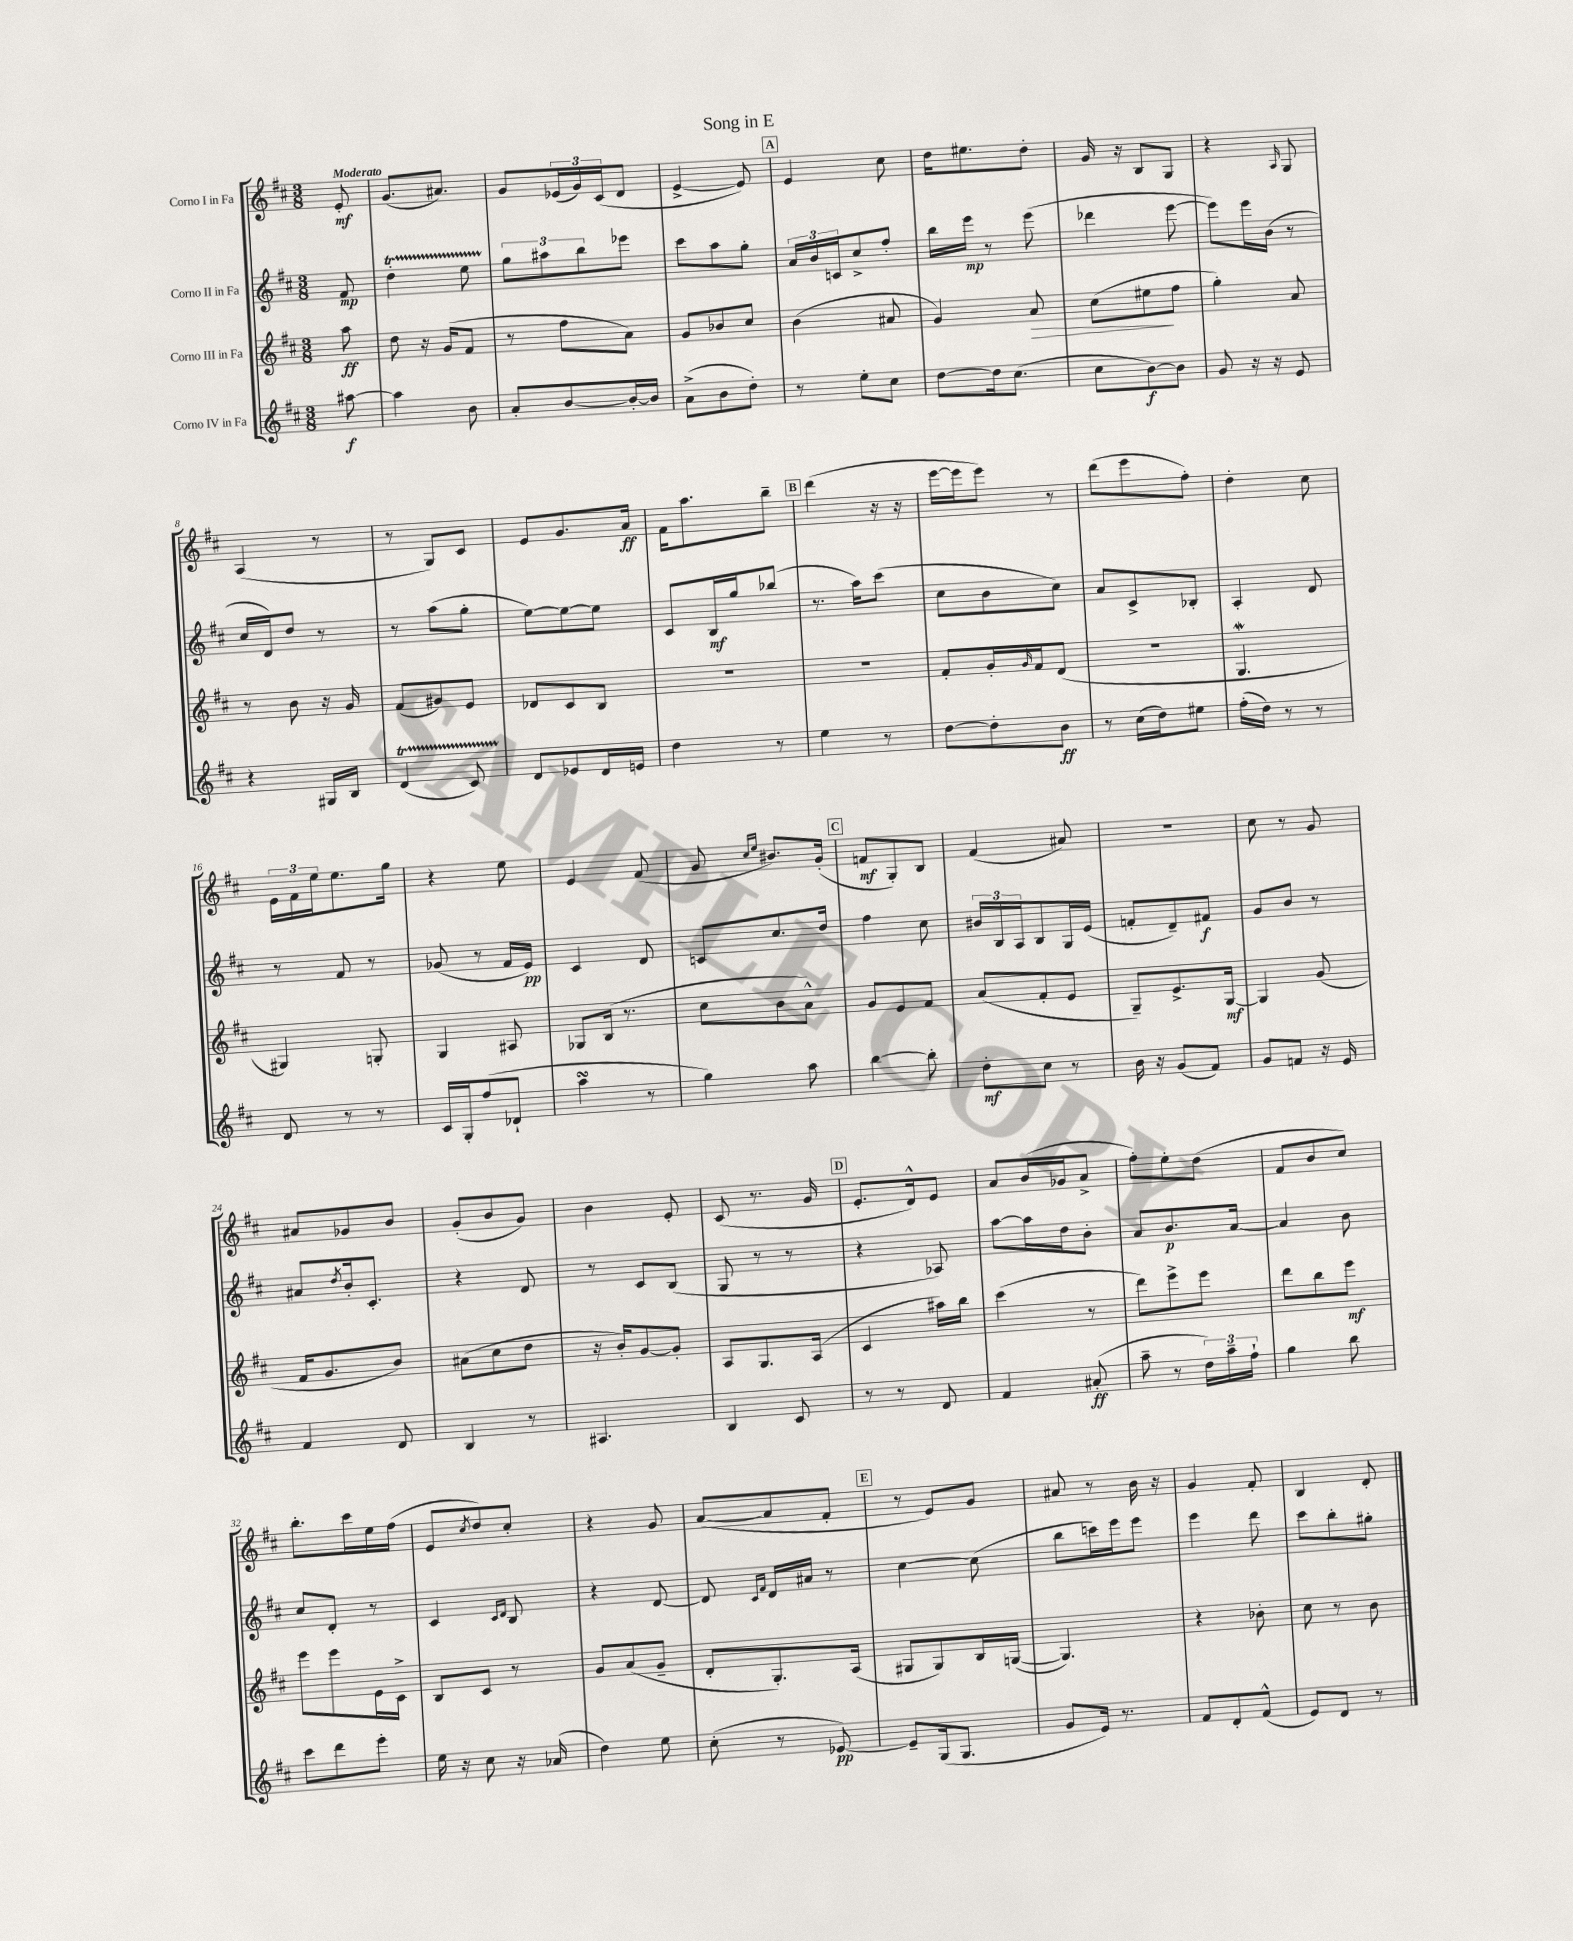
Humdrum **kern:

**kern	**dynam	**kern	**dynam	**kern	**dynam	**kern	**dynam
*part4	*part4	*part3	*part3	*part2	*part2	*part1	*part1
*staff4	*staff4	*staff3	*staff3	*staff2	*staff2	*staff1	*staff1
*I"Corno IV in Fa	*	*I"Corno III in Fa	*	*I"Corno II in Fa	*	*I"Corno I in Fa	*
*clefG2	*	*clefG2	*	*clefG2	*	*clefG2	*
*k[f#c#]	*	*k[f#c#]	*	*k[f#c#]	*	*k[f#c#]	*
*M3/8	*	*M3/8	*	*M3/8	*	*M3/8	*
=	=	=	=	=	=	=	=
!	!	!	!	!	!	!LO:TX:a:B:t=Moderato	!
[8aa#X\	f	8aa\	ff	8f#/	mp	8e'/	mf
=1	=1	=1	=1	=1	=1	=1	=1
4aa#\]	.	8dd\	.	4ddT'\	.	(8.g/L	.
.	.	16r	.	.	.	.	.
.	.	(16g/KL	.	.	.	8.a#X/J)	.
8b\	.	8f#/J	.	8eeTTT\	.	.	.
=2	=2	=2	=2	=2	=2	=2	=2
8a'/L	.	8r	.	12gg\L	.	8g/L	.
.	.	.	.	12aa#X\	.	.	.
[8b/	.	8ff#\L	.	.	.	(24e-X/L	.
.	.	.	.	12bb\	.	24g/)	.
.	.	.	.	.	.	(24c#/J	.
16b'/L_	.	8a\J)	.	8eee-X\J	.	8d/J	.
16b/JJ]	.	.	.	.	.	.	.
=3	=3	=3	=3	=3	=3	=3	=3
(8a^\L	.	8g/L	.	8ccc#\L	.	[4e^/	.
8b\	.	8b-X/	.	8aa\	.	.	.
8dd'\J)	.	8cc#/J	.	8gg'\J	.	8e/])	.
!!LO:REH:place=s1:t=A
=4	=4	=4	=4	=4	=4	=4	=4
8r	.	(4b\	.	24a/LL	.	4e/	.
.	.	.	.	24b/	.	.	.
.	.	.	.	24cn/J	.	.	.
8ee'\L	.	.	.	8cc#^/	.	.	.
8cc#\J	.	8a#X/	.	8ff#'/J	.	8cc#\	.
=5	=5	=5	=5	=5	=5	=5	=5
[8dd\L	.	4g/)	.	16bb\LL	.	16dd\KL	.
.	.	.	.	16eee\JJ	mp	8.ee#X\	.
16dd\k]	.	.	.	8r	.	.	.
(8.cc#\J	.	.	.	.	.	.	.
!	!	!	!LO:HP:b	!	!	!	!
.	.	8a/	>	(8eee\	.	8dd'\J	.
=6	=6	=6	=6	=6	=6	=6	=6
8cc#\L	.	(8cc#\L	.	4ddd-X\	.	16g/	.
.	.	.	.	.	.	16r	.
[8b\)	f	8ee#X\	.	.	.	8B/L	.
8b\J]	.	8ff#\J	]	[8eee\	.	8G/J	.
=7	=7	=7	=7	=7	=7	=7	=7
8g/	.	4gg'\)	.	8eee\L])	.	4r	.
16r	.	.	.	16eee\L	.	.	.
16r	.	.	.	(16b\JJ	.	.	.
.	.	.	.	.	.	16qqA/	.
8e/	.	8a/	.	8r	.	8G/	.
!!LO:LB:g=z
=8	=8	=8	=8	=8	=8	=8	=8
4r	.	8r	.	16cc#/LL	.	(4A/	.
.	.	.	.	16d/J)	.	.	.
.	.	8b\	.	8dd/J	.	.	.
16G#X/LL	.	16r	.	8r	.	8r	.
16B/JJ	.	16g/	.	.	.	.	.
=9	=9	=9	=9	=9	=9	=9	=9
(4dT/	.	(8f#/L	.	8r	.	8r	.
.	.	8g#X/)	.	(8aa\L	.	8G/L)	.
8c#TTT/)	.	8e/J	.	8gg'\J	.	8c#/J	.
=10	=10	=10	=10	=10	=10	=10	=10
8d/L	.	8d-X/L	.	[8ee\L)	.	8e/L	.
8e-X/	.	8c#/	.	8ee\_	.	8.g/	.
16d/L	.	8B/J	.	8ee\J]	.	.	.
16en/JJ	.	.	.	.	.	16a/Jk	ff
=11	=11	=11	=11	=11	=11	=11	=11
4dd\	.	4.r	.	8c#/L	.	16f#\KL	.
.	.	.	.	.	.	8.aa\	.
.	.	.	.	16B/L	mf	.	.
.	.	.	.	16gg/J	.	.	.
8r	.	.	.	(8bb-X/J	.	8bb~\J	.
!!LO:REH:place=s1:t=B
=12	=12	=12	=12	=12	=12	=12	=12
4ee\	.	4.r	.	8.r	.	(4ddd\	.
.	.	.	.	16aa\KL)	.	.	.
8r	.	.	.	(8ccc#\J	.	16r	.
.	.	.	.	.	.	16r	.
=13	=13	=13	=13	=13	=13	=13	=13
[8dd\L	.	8f#'/L	.	8cc#\L	.	[16eee\LL	.
.	.	.	.	.	.	16eee\J]	.
8dd'\]	.	16g'/L	.	8b\	.	8eee\J)	.
.	.	16qqg/	.	.	.	.	.
.	.	16f#/J	.	.	.	.	.
8b\J	ff	(8d/J	.	8cc#\J)	.	8r	.
=14	=14	=14	=14	=14	=14	=14	=14
8r	.	4.r	.	8a/L	.	(8ddd\L	.
(16cc#\LL	.	.	.	8c#^/	.	8eee\	.
16dd\J)	.	.	.	.	.	.	.
8ee#X\J	.	.	.	8B-X'/J	.	8ff#'\J)	.
=15	=15	=15	=15	=15	=15	=15	=15
(16ff#'\LL	.	4.Gw/	.	4A'/	.	4dd'\	.
16dd\JJ)	.	.	.	.	.	.	.
8r	.	.	.	.	.	.	.
8r	.	.	.	8d/	.	8cc#\	.
!!LO:LB:g=z
=16	=16	=16	=16	=16	=16	=16	=16
8d/	.	4G#X/)	.	8r	.	24e\LL	.
.	.	.	.	.	.	24f#\	.
.	.	.	.	.	.	24ee\J	.
8r	.	.	.	8f#/	.	8.ee\	.
8r	.	8Gn'/	.	8r	.	.	.
.	.	.	.	.	.	16gg\Jk	.
=17	=17	=17	=17	=17	=17	=17	=17
16c#/LL	.	4G/	.	(8g-X/	.	4r	.
16G'/J	.	.	.	.	.	.	.
(8ff#/	.	.	.	8r	.	.	.
8d-X`/J	.	8A#X/	.	16f#/LL	.	8ee\	.
.	.	.	.	16e/JJ)	pp	.	.
=18	=18	=18	=18	=18	=18	=18	=18
4aasSSS\	.	8G-X/L	.	4c#/	.	4e/	.
.	.	(16B/Jk	.	.	.	.	.
.	.	8.r	.	.	.	.	.
8r	.	.	.	8d/	.	(8f#/	.
=19	=19	=19	=19	=19	=19	=19	=19
4gg\)	.	8cc#\L	.	8cn/L	.	8g/	.
.	.	.	.	.	.	16qqcc#/LL	.
.	.	.	.	.	.	16qqee/JJ	.
.	.	8b\	.	8.cc#/	.	8.b#X/L)	.
8aa\	.	8a^^\J)	.	.	.	.	.
.	.	.	.	16dd/Jk	.	(16g'/Jk	.
!!LO:REH:place=s1:t=C
=20	=20	=20	=20	=20	=20	=20	=20
[4bb\	.	8g/L	.	4ff#\	.	8fn/L	mf
.	.	8e/	.	.	.	8G'/)	.
8bb'\]	.	8f#/J	.	8cc#\	.	8B/J	.
=21	=21	=21	=21	=21	=21	=21	=21
8dd'\L	mf	(8a/L	.	24b#X/LL	.	(4f#/	.
.	.	.	.	24B/	.	.	.
.	.	.	.	24A/J	.	.	.
8cc#\J	.	8f#'/	.	8B/	.	.	.
8r	.	8e/J	.	16G/L	.	8a#X/)	.
.	.	.	.	(16e/JJ	.	.	.
=22	=22	=22	=22	=22	=22	=22	=22
16b\	.	8G~/L)	.	8fn'/L	.	4.r	.
16r	.	.	.	.	.	.	.
(8g/L	.	8.e^/	.	8d~/)	.	.	.
8f#/J)	.	.	.	8f#X/J	f	.	.
.	.	[16G/Jk	mf	.	.	.	.
=23	=23	=23	=23	=23	=23	=23	=23
8g/L	.	4G/]	.	8g/L	.	8cc#\	.
8fn/J	.	.	.	8b/J	.	8r	.
16r	.	(8g/	.	8r	.	8g/	.
16e/	.	.	.	.	.	.	.
!!LO:LB:g=z
=24	=24	=24	=24	=24	=24	=24	=24
4f#/	.	16f#/KL	.	8a#X/L	.	8a#X/L	.
.	.	8.g/	.	.	.	.	.
.	.	.	.	8qdd/	.	.	.
.	.	.	.	16b'/k	.	8g-X/	.
.	.	.	.	8.c#'/J	.	.	.
8d/	.	8b/J)	.	.	.	8b/J	.
=25	=25	=25	=25	=25	=25	=25	=25
4B/	.	(8a#X\L	.	4r	.	(8g'/L	.
.	.	8cc#\	.	.	.	8b/	.
8r	.	8dd\J	.	8d/	.	8g/J)	.
=26	=26	=26	=26	=26	=26	=26	=26
4.A#X/	.	16r	.	8r	.	4b\	.
.	.	16b'/KL)	.	.	.	.	.
.	.	[8g/	.	8c#/L	.	.	.
.	.	8g'/J]	.	(8B/J	.	8e'/	.
=27	=27	=27	=27	=27	=27	=27	=27
4B/	.	8A/L	.	8G/	.	(8c#/	.
.	.	8.G/	.	8r	.	8.r	.
8c#/	.	.	.	8r	.	.	.
.	.	(16A/Jk	.	.	.	16g/	.
!!LO:REH:place=s1:t=D
=28	=28	=28	=28	=28	=28	=28	=28
8r	.	4c#/	.	4r	.	8.e'/L	.
8r	.	.	.	.	.	.	.
.	.	.	.	.	.	16d^^/k)	.
8d/	.	16aa#X\LL)	.	8A-X/)	.	8e/J	.
.	.	16bb\JJ	.	.	.	.	.
=29	=29	=29	=29	=29	=29	=29	=29
4f#/	.	(4ccc#\	.	[8aa\L	.	8a/L	.
.	.	.	.	16aa\L]	.	(16b/L	.
.	.	.	.	16dd\J	.	16g-X/J	.
(8a#X'/	ff	8r	.	8b'\J	.	8a^/J	.
=30	=30	=30	=30	=30	=30	=30	=30
8aa~\	.	8ddd\L)	.	8a/L	.	8ff#'\L)	.
8r	.	8eee^\	.	8.b/	p	8ee'\	.
24dd\LL)	.	8eee\J	.	.	.	(8dd\J	.
24aa~\	.	.	.	.	.	.	.
.	.	.	.	[16a/Jk	.	.	.
24ff#`\JJ	.	.	.	.	.	.	.
=31	=31	=31	=31	=31	=31	=31	=31
4gg\	.	8ddd\L	.	4a/]	.	8f#/L	.
.	.	8bb\	.	.	.	8b/	.
8bb\	.	8eee\J	mf	8b\	.	8cc#/J)	.
!!LO:LB:g=z
=32	=32	=32	=32	=32	=32	=32	=32
8ccc#\L	.	8eee\L	.	8cc#/L	.	8.bb'\L	.
8ddd\	.	8eee\	.	8d'/J	.	.	.
.	.	.	.	.	.	16ccc#\L	.
8eee'\J	.	16e\L	.	8r	.	16ee\	.
.	.	16c#^\JJ	.	.	.	(16ff#\JJ	.
=33	=33	=33	=33	=33	=33	=33	=33
16ee\	.	8B/L	.	4c#/	.	8e/L	.
16r	.	.	.	.	.	.	.
.	.	.	.	.	.	8qcc#/	.
8cc#\	.	8c#/J	.	.	.	8dd/)	.
.	.	.	.	16qqc#/LL	.	.	.
.	.	.	.	16qqd/JJ	.	.	.
16r	.	8r	.	8B/	.	8cc#'/J	.
(16a-X/	.	.	.	.	.	.	.
=34	=34	=34	=34	=34	=34	=34	=34
4dd\)	.	8g/L	.	4r	.	4r	.
.	.	(8a/	.	.	.	.	.
8ee\	.	8g~/J	.	[8d/	.	8g/	.
=35	=35	=35	=35	=35	=35	=35	=35
(8cc#'\	.	8d'/L	.	8d/]	.	([8a/L	.
.	.	.	.	16qqc#/LL	.	.	.
.	.	.	.	16qqf#/JJ	.	.	.
8r	.	8.G'/)	.	16d/LL	.	8a/]	.
.	.	.	.	16a#X/JJ	.	.	.
[8e-X/)	pp	.	.	8r	.	8f#'/J	.
.	.	(16A/Jk	.	.	.	.	.
!!LO:REH:place=s1:t=E
=36	=36	=36	=36	=36	=36	=36	=36
8e-~/L]	.	8G#X/L	.	[4cc#\	.	8r	.
(16G/k	.	8G#/)	.	.	.	8e/L)	.
8.G/J	.	.	.	.	.	.	.
.	.	16B/L	.	(8cc#\]	.	8g/J	.
.	.	([16Gn/JJ	.	.	.	.	.
=37	=37	=37	=37	=37	=37	=37	=37
8g/L	.	4.G/])	.	8bb\L	.	8a#X/	.
16e/Jk)	.	.	.	16cccn\L)	.	8r	.
8.r	.	.	.	16eee\J	.	.	.
.	.	.	.	8eee\J	.	16b\	.
.	.	.	.	.	.	16r	.
=38	=38	=38	=38	=38	=38	=38	=38
8f#/L	.	4r	.	4eee\	.	4g/	.
8d'/	.	.	.	.	.	.	.
(8f#^^/J	.	8b-X'\	.	8ddd\	.	8f#'/	.
=39	=39	=39	=39	=39	=39	=39	=39
8e/L)	.	8cc#\	.	8ccc#\L	.	4B/	.
8d/J	.	8r	.	8bb'\	.	.	.
8r	.	8b\	.	8gg#X'\J	.	8d'/	.
==	==	==	==	==	==	==	==
*-	*-	*-	*-	*-	*-	*-	*-
